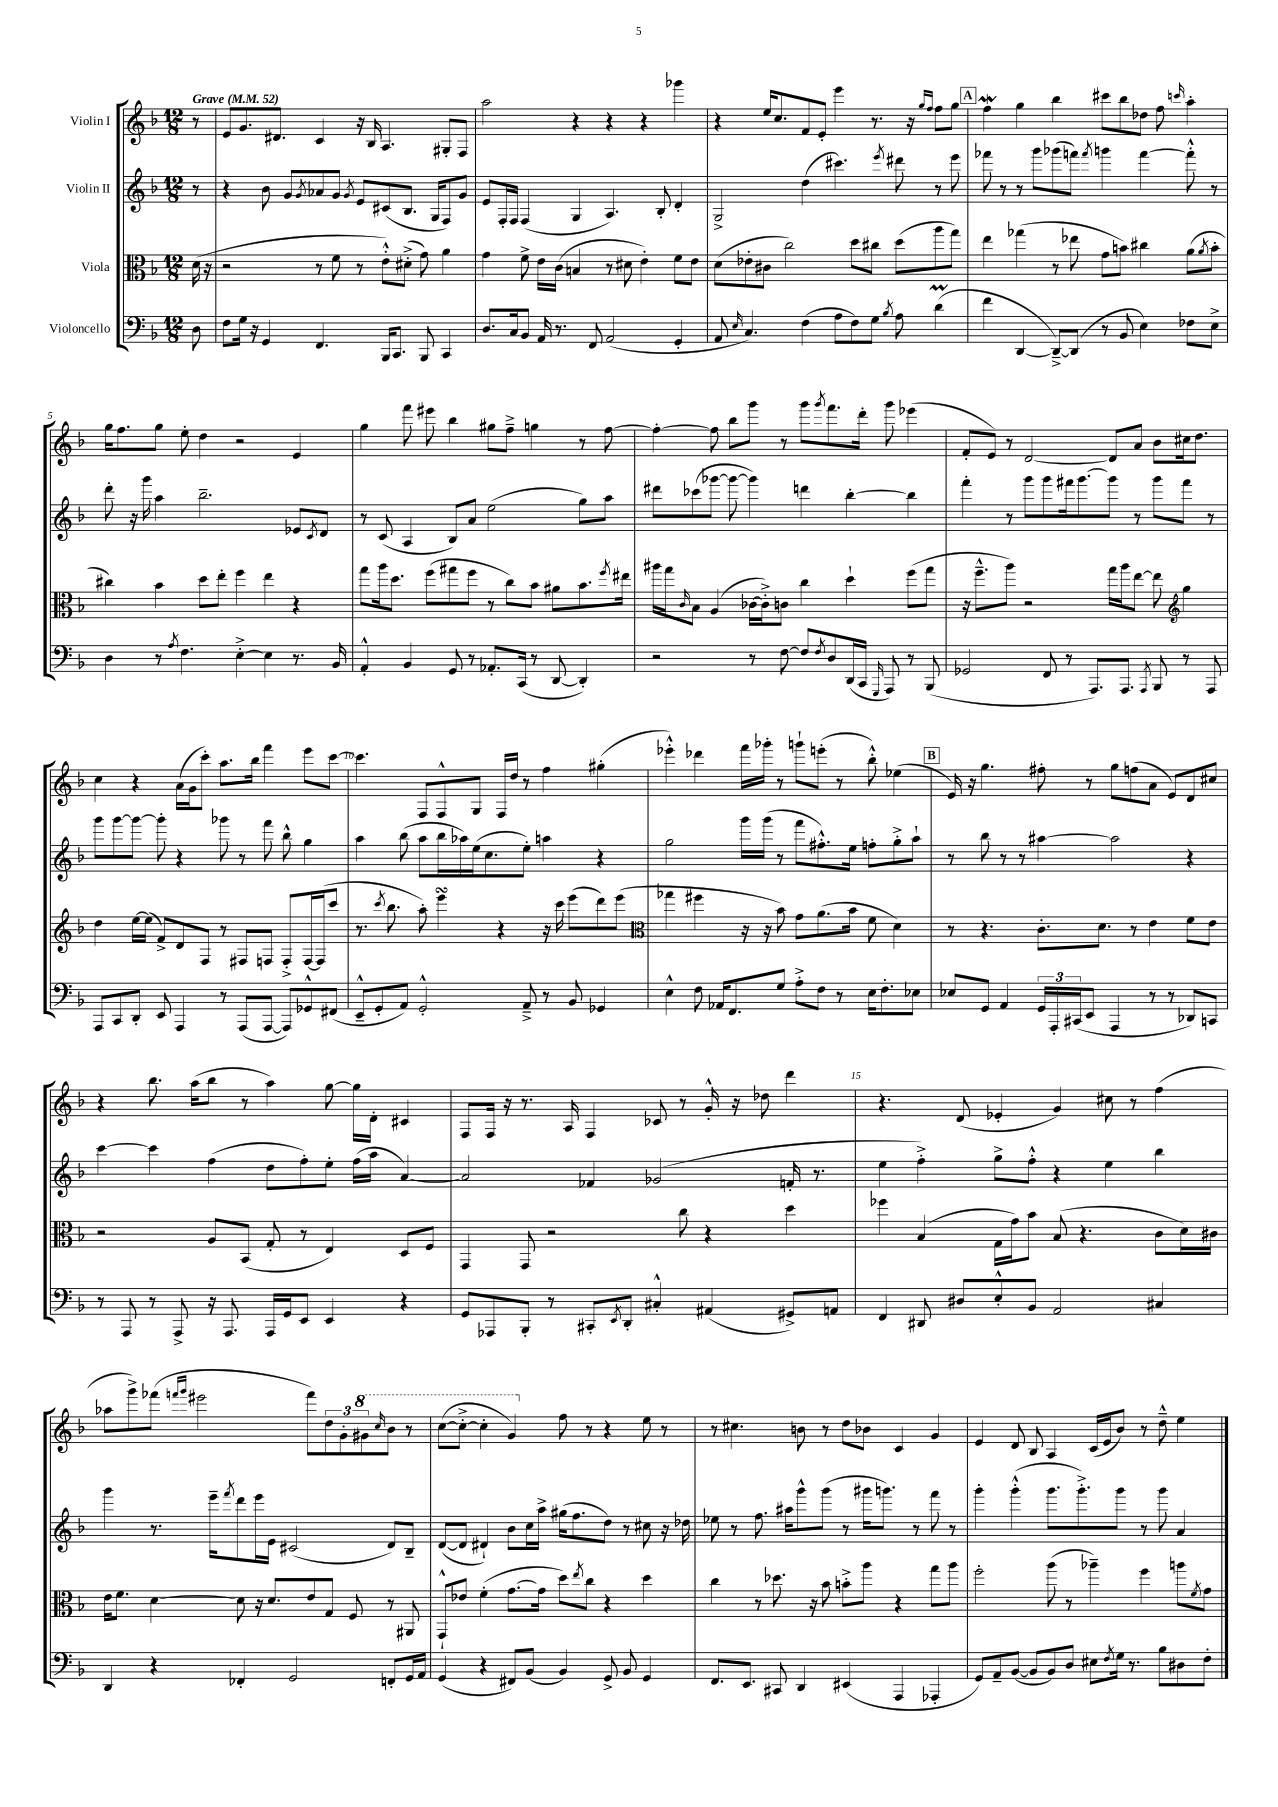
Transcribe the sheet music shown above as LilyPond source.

<<
\new StaffGroup <<
\new Staff = "s0" \with { instrumentName = "Violin I" } {
    \clef treble \key f \major \numericTimeSignature \time 12/8 \partial 8 \tempo "Grave" 4 = 52
    r8 |
    e'8 g'8. dis'8. c'4 r16 bes16 a4. gis8-. f8 |
    a''2 r4 r4 r4 ges'''4 |
    r4 e''16 c''8. f'8 e'8-. e'''4 r8. r16 \grace { g''16 f''16 } f''8 g''8 |
    \mark \markup { \box "A" } f''4\mordent g''4 bes''4 cis'''8 bes''8 des''8 f''8 \grace { c'''16 } a''4-. |
    g''16 f''8. g''8 e''8-. d''4 r2 e'4 |
    g''4 f'''8 eis'''8 bes''4 gis''8 f''8---> g''4 r8 f''8~ |
    f''4~-. f''8 bes''8 g'''8 r8 g'''8 \acciaccatura { g'''8 } f'''8. d'''16-. g'''8 ees'''4( |
    f'8-. e'8) r8 d'2~ d'8 a'8 bes'8 cis''16 d''8. |
    c''4 r4 a'16( g'16 c'''8-.) a''8. bes''16 f'''4 e'''8 c'''8~ |
    c'''4. f8 f8-^ g8 f16 d''16 r8 f''4 gis''4-.( |
    ees'''4-.-^) des'''4 f'''16 ges'''16-. r8 g'''8-! e'''8-.( r8 bes''8-.-^) ees''4( |
    \mark \markup { \box "B" } e'16) r16 g''4. fis''8-. r8 g''8 f''8( a'8 e'8) d'8 cis''8 |
    r4 bes''8. a''16( bes''8 r8 a''4) g''8~ g''16 d'16-. cis'4 |
    f8 f16 r16 r8. a16 f4 ces'8 r8 g'16-.-^ r16 des''8 d'''4 |
    r4. d'8( ees'4-. g'4) cis''8 r8 f''4( |
    aes''8 g'''8->) fes'''8( \grace { f'''16 g'''16 } eis'''2 f'''8) \tuplet 3/2 { d''8 g'8-. \ottava #1 gis''8 } \grace { c'''16 } bes''8 r8 |
    c'''8~( c'''8~-.-> c'''4-. g''4) \ottava #0 f''8 r8 r4 e''8 r8 |
    r8 cis''4. b'8 r8 d''8 bes'8 c'4 g'4 |
    e'4 d'8 bes8 a4 c'16( e'16 bes'8) r8 d''8---^ e''4 \bar "|." |
}
\new Staff = "s1" \with { instrumentName = "Violin II" } {
    \clef treble \key f \major \numericTimeSignature \time 12/8 \partial 8
    r8 |
    r4 bes'8 g'8 \acciaccatura { g'8 } aes'8 g'8 \acciaccatura { g'8 } e'8 cis'8( bes8. g16 f8) g'8 |
    e'8 f16-. f16 f4( g4 a4.) bes8-. d'4-. |
    g2-> d''4( cis'''4.) \acciaccatura { e'''8 } dis'''8 r8 e'''8 |
    \mark \markup { \box "A" } fes'''8 r8 r8 g'''8 ges'''8( f'''8) \acciaccatura { f'''8 } g'''4 f'''4~ f'''8-.-^ r8 |
    d'''8-. r16 g'''16 a''4 bes''2.-- ees'8 \acciaccatura { c'8 } d'8 |
    r8 c'8( a4 bes8) a'8 e''2( g''8) a''8 |
    dis'''8 ces'''8( ges'''8~ ges'''8~ ges'''4) d'''4 bes''4~-. bes''4 |
    f'''4-. r8 g'''8 g'''8 fis'''16 g'''8.~ g'''8 r8 g'''8 fis'''8 r8 |
    g'''8 g'''8~ g'''8~ g'''8-. r4 ges'''8 r8 f'''8 bes''8-^ g''4 |
    a''4 bes''8( a''8 bes''16 aes''16) e''16( c''8. e''8-.) a''4 r4 |
    g''2 g'''16 g'''16( r8 f'''8 fis''8.-.-^) e''16 f''8-. g''8-.-> a''8-! |
    \mark \markup { \box "B" } r8 bes''8 r8 r8 ais''4~ ais''2 r4 |
    c'''4~ c'''4 f''4( d''8 f''8-.) e''8-. f''16( a''16 a'4~) |
    a'2 fes'4 ges'2( f'16-. r8. |
    e''4 f''4-.->) g''8-> f''8-.-^ r4 e''4 bes''4 |
    g'''4 r8. e'''16-- \acciaccatura { f'''8 } d'''8 e'''16 e'16 cis'2( d'8) bes8-- |
    d'8~( d'8 dis'4-!) bes'8 c''16 a''16-> gis''16( f''8. d''8) r8 cis''8 r16 des''16 |
    ees''8 r8 f''8. ais''16 g'''8-^ g'''8( r8 gis'''16 g'''8.) r8 f'''8 r8 |
    g'''4-. g'''4-.-^( g'''8. g'''8.-.->) g'''8 r8 g'''8 a'4 \bar "|." |
}
\new Staff = "s2" \with { instrumentName = "Viola" } {
    \clef alto \key f \major \numericTimeSignature \time 12/8 \partial 8
    d'16( r16 |
    r2 r8 f'8 r8 e'8-.-^) dis'8-.->( g'8) a'4 |
    g'4 f'8-> e'16 c'16( b4 r8 dis'8 e'4-.) f'8 e'8 |
    d'8( ees'8-. cis'8 c''2) d''8 cis''8 d''8( a''8 g''8) |
    \mark \markup { \box "A" } e''4 ges''4( r8 ees''8 g'8 b'8) cis''4 a'8( \acciaccatura { a'8 } b'8-. |
    cis''4) bes'4 d''8 e''8-. f''4 e''4 r4 |
    g''8 a''16 d''8. f''8( gis''8 f''8 r8 c''8) bes'8 ais'8 bes'8. \acciaccatura { f''8 } eis''16 |
    ais''16 g''16 \grace { c'16 } bes8 a4( ces'16~ ces'16-.->) c'8 c''4 d''4-! f''8( g''8 |
    r16 f''8.---^ a''8) r2 g''16 a''16 e''8~ e''8 \clef treble g''4 |
    d''4 e''16~ e''16( f'8->) d'8 f8 r8 fis8 f8 f8-.-> f16~ f16( c'''8 |
    r8. \acciaccatura { c'''8 } bes''8. a''8-.) e'''4\turn r4 r16 c'''16 e'''8( d'''8) e'''8( |
    \clef alto ges''4 fis''4 r16 r16 bes'8) g'8 a'8.( bes'16 f'8 d'4) |
    \mark \markup { \box "B" } r8 r4. c'8.-. d'8. r8 e'4 f'8 e'8 |
    r2 a8 bes,8( g8-. r8 e4) d8 f8 |
    g,4 g,8 r2 c''8 r4 d''4 |
    fes''4 bes4( g16 g'16) bes'8 bes8( r4. c'8 d'16) cis'16 |
    e'16 f'8. d'4~ d'8 r16 d'8. e'8 g8 f8 r8 ais,8 |
    g,8-!-^ ees'8 f'4-.( g'8.~ g'16 d''8) \acciaccatura { e''8 } c''8 r4 d''4 |
    c''4 r8 des''8. r16 bes'8 b'8-.-> a''8 r4 g''8 a''8 |
    f''2-. a''8( r8 aes''4--) f''4 a''8 \acciaccatura { f'8 } g'8 \bar "|." |
}
\new Staff = "s3" \with { instrumentName = "Violoncello" } {
    \clef bass \key f \major \numericTimeSignature \time 12/8 \partial 8
    d8 |
    f8 g16 r16 g,4 f,4. bes,,16 c,8. bes,,8 c,4 |
    d8. c16 bes,8 a,16 r8. f,8 a,2( g,4-. |
    a,8 \grace { e16 } c4.) f4( a8 f8) g8 \acciaccatura { bes8 } a8 d'4\prall( |
    \mark \markup { \box "A" } f'4 d,4~ d,8~--->) d,8( r8 bes,8 e4) fes8 e8-> |
    d4 r8 \acciaccatura { a8 } f4. e4~-.-> e4 r8. bes,16 |
    a,4-.-^ bes,4 g,8 r8 aes,8.-. c,16( r8 d,8~ d,4-.) |
    r2 r8 f8~ f8 \acciaccatura { f8 } d8 d,16( c,16 \grace { g,,16 } a,,8) r8 bes,,8( |
    ges,2 f,8 r8 a,,8.) a,,8. \acciaccatura { a,,8 } bes,,8 r8 a,,8 |
    a,,8 c,8 d,8-. e,8 a,,4 r8 a,,8( a,,8~ a,,8) ges,8-^ fis,8( |
    e,8---^ g,8-. a,8) g,2-.-^ a,8---> r8 bes,8 ges,4 |
    e4-^ f8 aes,16 f,8. g8 a8-.-> f8 r8 e16 f8.-. ees8 |
    \mark \markup { \box "B" } ees8 g,8 a,4 \tuplet 3/2 { g,16 a,,16-. cis,16( } e,8 a,,4 r8 r8 des,8) c,8 |
    r8 a,,8 r8 a,,8-> r16 a,,8. a,,16 g,16 e,8 e,4 r4 |
    g,8 aes,,8 bes,,8-. r8 cis,8-. \acciaccatura { e,8 } d,8-. cis4-.-^ ais,4( gis,8->) a,8 |
    f,4 dis,8 dis8 e8-.-^ bes,8 a,2 cis4 |
    d,4 r4 fes,4-. g,2 f,8-. g,16 a,16 |
    g,4( r4 fis,8) bes,8( bes,4) g,8-> bes,8 g,4 |
    f,8. e,8. cis,8 d,4 eis,4( a,,4 aes,,4-. |
    g,8) a,8-- bes,8~( bes,8 bes,8) d8 eis8 \acciaccatura { f8 } g16 r8. bes8 dis8 f8-. \bar "|." |
}
>>
>>
\layout { \context { \Score \override BarNumber.break-visibility = ##(#f #t #t) barNumberVisibility = #(every-nth-bar-number-visible 5) } }
